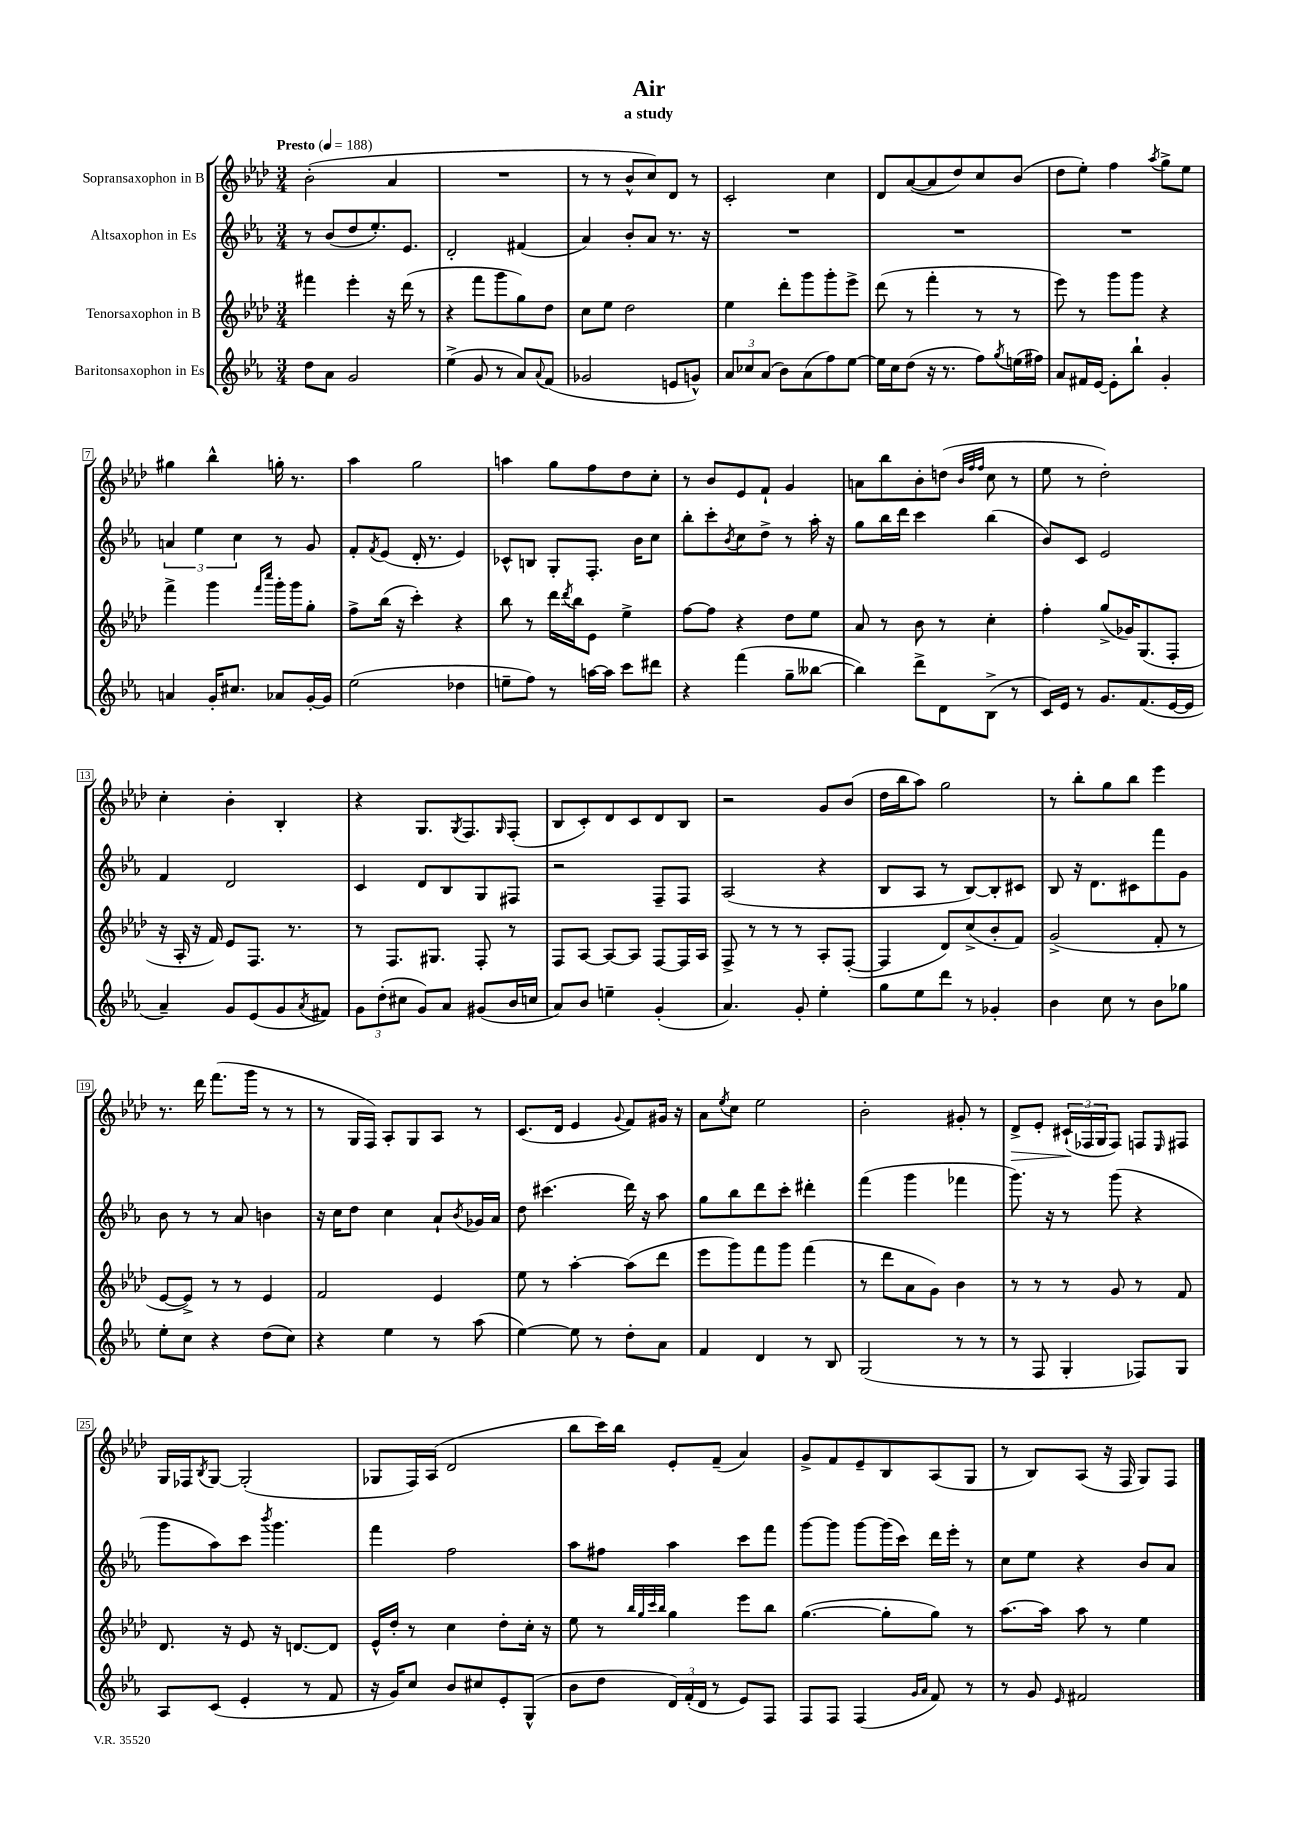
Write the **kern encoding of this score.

**kern	**kern	**kern	**kern
*staff4	*staff3	*staff2	*staff1
*clefG2	*clefG2	*clefG2	*clefG2
*k[b-e-a-]	*k[b-e-a-d-]	*k[b-e-a-]	*k[b-e-a-d-]
*M3/4	*M3/4	*M3/4	*M3/4
*MM188	*MM188	*MM188	*MM188
8dd	4fff#	8r	(2b-'
8a-	.	(8b-	.
2g	4eee-'	8dd	.
.	.	8.ee-')	.
.	16r	.	4a-
.	(16ddd-	8.e-	.
.	8r	.	.
=	=	=	=
(4ee-^	4r	2d'	2.r
8g	8fff	.	.
8r	8ggg	.	.
8a-)	8gg)	(4f#	.
8qqa-	.	.	.
(8f	8dd-	.	.
=	=	=	=
2g-	8cc	4a-)	8r
.	8ee-	.	8r
.	2dd-	8b-'	8b-^^
.	.	8a-	8cc)
8e	.	8.r	8d-
8g^^)	.	.	8r
.	.	16r	.
=	=	=	=
12a-	4ee-	2.r	2c'
12cc-	.	.	.
(12a-	.	.	.
8b-)	8ddd-'	.	.
(8a-	8ggg	.	.
8ff)	8ggg'	.	4cc
[8ee-	8eee-^	.	.
=	=	=	=
16ee-]	(8ddd-	2.r	8d-
16cc	.	.	.
(8dd	8r	.	([8a-
16r	4fff'	.	8a-]
8.r	.	.	.
.	.	.	8dd-)
8ff)	8r	.	8cc
8qgg	.	.	.
(16ee	8r	.	(8b-
16ff#)	.	.	.
=	=	=	=
8a-	8eee-)	2.r	8dd-
16f#	8r	.	8ee-')
[16e-	.	.	.
8e-']	8ggg	.	4ff
8bb-`	8ggg	.	.
.	.	.	8qaa-
4g'	4r	.	8gg^
.	.	.	8ee-
=	=	=	=
4a	4fff^	6a	4gg#
.	.	6ee-	.
16g'	4ggg	.	4bb-^^
8.cc#	.	.	.
.	.	6cc	.
.	16qqfff	.	.
.	16qqcccc	.	.
8a-	16ggg'	8r	16gg'
.	16ggg	.	8.r
[16g'	8gg'	8g	.
16g]	.	.	.
=	=	=	=
(2ee-	8ff^	8f'	4aa-
.	.	8qf	.
.	(16bb-	(8e-	.
.	16r	.	.
.	4ccc')	16d'	2gg
.	.	8.r	.
4dd-	4r	4e-)	.
=	=	=	=
8ee~	8bb-	8c-^^	4aa
8ff)	8r	8B	.
8r	16ddd-	8G'	8gg
.	8qddd-	.	.
.	16bb-	.	.
[16aa	8e-	8.F'	8ff
16aa]	.	.	.
8ccc	4ee-^	.	8dd-
.	.	16b-	.
8ddd#	.	8cc	8cc'
=	=	=	=
4r	[8ff	8bb-'	8r
.	8ff]	8ccc'	8b-
.	.	8qb-	.
(4fff	4r	8cc	8e-
.	.	8dd^	8f`
8gg~	8dd-	8r	4g
[8bb--	8ee-	16aa-'	.
.	.	16r	.
=	=	=	=
4bb--])	8a-	8gg	8a
.	8r	16bb-	8bb-
.	.	16ddd	.
8ddd^	8b-	4ccc	8b-'
8d	8r	.	(8dd
.	.	.	32qqb-
.	.	.	32qqff
.	.	.	32qqff
(8B-^	4cc'	(4bb-	8cc
8r	.	.	8r
=	=	=	=
16c)	4ff'	8b-)	8ee-
16e-	.	.	.
8r	.	8c	8r
8.g	(8gg^	2e-	2dd-')
.	16g-)	.	.
(8.f	(8.G	.	.
[16e-	8F'	.	.
16e-]	.	.	.
=	=	=	=
4a-~)	16r	4f	4cc'
.	16A-'	.	.
.	16r	.	.
.	16f)	.	.
8g	8e-	2d	4b-'
(8e-	8.F	.	.
8g	.	.	4B-'
.	8.r	.	.
8qa-	.	.	.
8f#)	.	.	.
=	=	=	=
12g	8r	4c	4r
(12dd'	.	.	.
.	8.F	.	.
12cc#	.	.	.
8g)	.	8d	8.G
.	8.G#	.	.
8a-	.	8B-	.
.	.	.	8qG
.	.	.	8.F
(8g#	8F'	8G	.
.	.	.	16qqG
16b-	8r	8F#	(8F'
16cc	.	.	.
=	=	=	=
8a-)	8F	2r	8B-
8b-	[8A-	.	8c')
4ee~	8A-_	.	8d-
.	8A-]	.	8c
(4g'	[8F	8F~	8d-
.	16F]	8F	8B-
.	16A-	.	.
=	=	=	=
4.a-)	8F^	(2A-	2r
.	8r	.	.
.	8r	.	.
8g'	8r	.	.
4ee-'	8A-'	4r	8g
.	([8F'	.	(8b-
=	=	=	=
8gg	4F]	8B-	16dd-
.	.	.	16bb-
8ee-	.	8A-	8aa-)
8ddd	8d-)	8r	2gg
8r	(8cc^	[8B-)	.
4g-'	8b-'	8B-']	.
.	8f)	8c#	.
=	=	=	=
4b-	(2g^	8B-	8r
.	.	16r	8bb-'
.	.	8.d	.
8cc	.	.	8gg
8r	.	8c#	8bb-
8b-	8f'	8fff	4eee-
8gg-	8r	8g	.
=	=	=	=
8ee-'	[8e-	8b-	8.r
8cc	8e-^])	8r	.
.	.	.	16ddd-
4r	8r	8r	(8.fff
.	8r	8a-	.
.	.	.	16ggg
(8dd	4e-	4b	8r
8cc)	.	.	8r
=	=	=	=
4r	2f	16r	8r
.	.	16cc	.
.	.	8dd	16G
.	.	.	16F)
4ee-	.	4cc	8A-'
.	.	.	8G
8r	4e-	8a-`	8A-
.	.	8qb-	.
(8aa-	.	16g-	8r
.	.	16a-	.
=	=	=	=
[4ee-)	8ee-	8dd	(8.c
.	8r	(4.ccc#	.
.	.	.	16d-
8ee-]	[4aa-'	.	4e-
8r	.	.	.
.	.	.	8qqg
8dd'	(8aa-]	16ddd)	8f)
.	.	16r	.
8a-	8ddd-	8aa-	16g#
.	.	.	16r
=	=	=	=
4f	8eee-	8gg	8a-
.	.	.	8qee-
.	8ggg)	8bb-	8cc
4d	8fff	8ddd	2ee-
.	8ggg	8ccc'	.
8r	(4fff	4ddd#'	.
8B-	.	.	.
=	=	=	=
(2G	8r	(4fff	2b-'
.	8ddd-	.	.
.	8a-	4ggg	.
.	8g)	.	.
8r	4b-	4fff-	8g#'
8r	.	.	8r
=	=	=	=
8r	8r	8.ggg)	8d-^
8F	8r	.	8e-'
.	.	16r	.
4G'	8r	8r	(24c#`
.	.	.	24F-
.	.	.	24G
.	8g	(8ggg	8F-)
8F-)	8r	4r	8F
.	.	.	16qqE-
8G	8f	.	8F#
=	=	=	=
8A-	8.d-	8ggg	16G
.	.	.	16F-
.	.	.	8qB-
(8c	.	8aa-)	[8G
.	16r	.	.
4e-'	8e-	8ccc	(2G']
.	.	8qbbb-	.
.	16r	4.ggg	.
.	[8.d	.	.
8r	.	.	.
8f	8d]	.	.
=	=	=	=
16r	16e-^^	4fff	8G-
16g)	16dd-'	.	.
8cc	8r	.	16F)
.	.	.	(16A-
8b-	4cc	2ff	2d-
8cc#	.	.	.
8e-'	8dd-'	.	.
(8G^^	16cc'	.	.
.	16r	.	.
=	=	=	=
8b-	8ee-	8aa-	8bb-
8dd	8r	8ff#	16ccc)
.	.	.	16bb-
.	32qqbb-	.	.
.	32qqgg	.	.
.	32qqccc	.	.
.	32qqbb-	.	.
24d)	4gg	4aa-	8e-'
(24f'	.	.	.
24d	.	.	.
8r	.	.	(8f~
8e-)	8eee-	8ccc	4a-)
8F	8bb-	8fff	.
=	=	=	=
8F	([4.gg	[8ggg	8g^
8F	.	8ggg]	8f
(4F	.	[8ggg	8e-~
.	8gg']	(16ggg]	8B-
.	.	16ccc)	.
16qqg	.	.	.
16qqa-	.	.	.
8f)	8gg)	16ddd	(8A-
.	.	16eee-'	.
8r	8r	8r	8G
=	=	=	=
8r	[8.aa-	8cc	8r
8g	.	8ee-	8B-)
.	16aa-]	.	.
16qqe-	.	.	.
2f#	8aa-	4r	(8A-
.	8r	.	16r
.	.	.	16F
.	4ee-	8b-	8G)
.	.	8a-	8F
==	==	==	==
*-	*-	*-	*-
